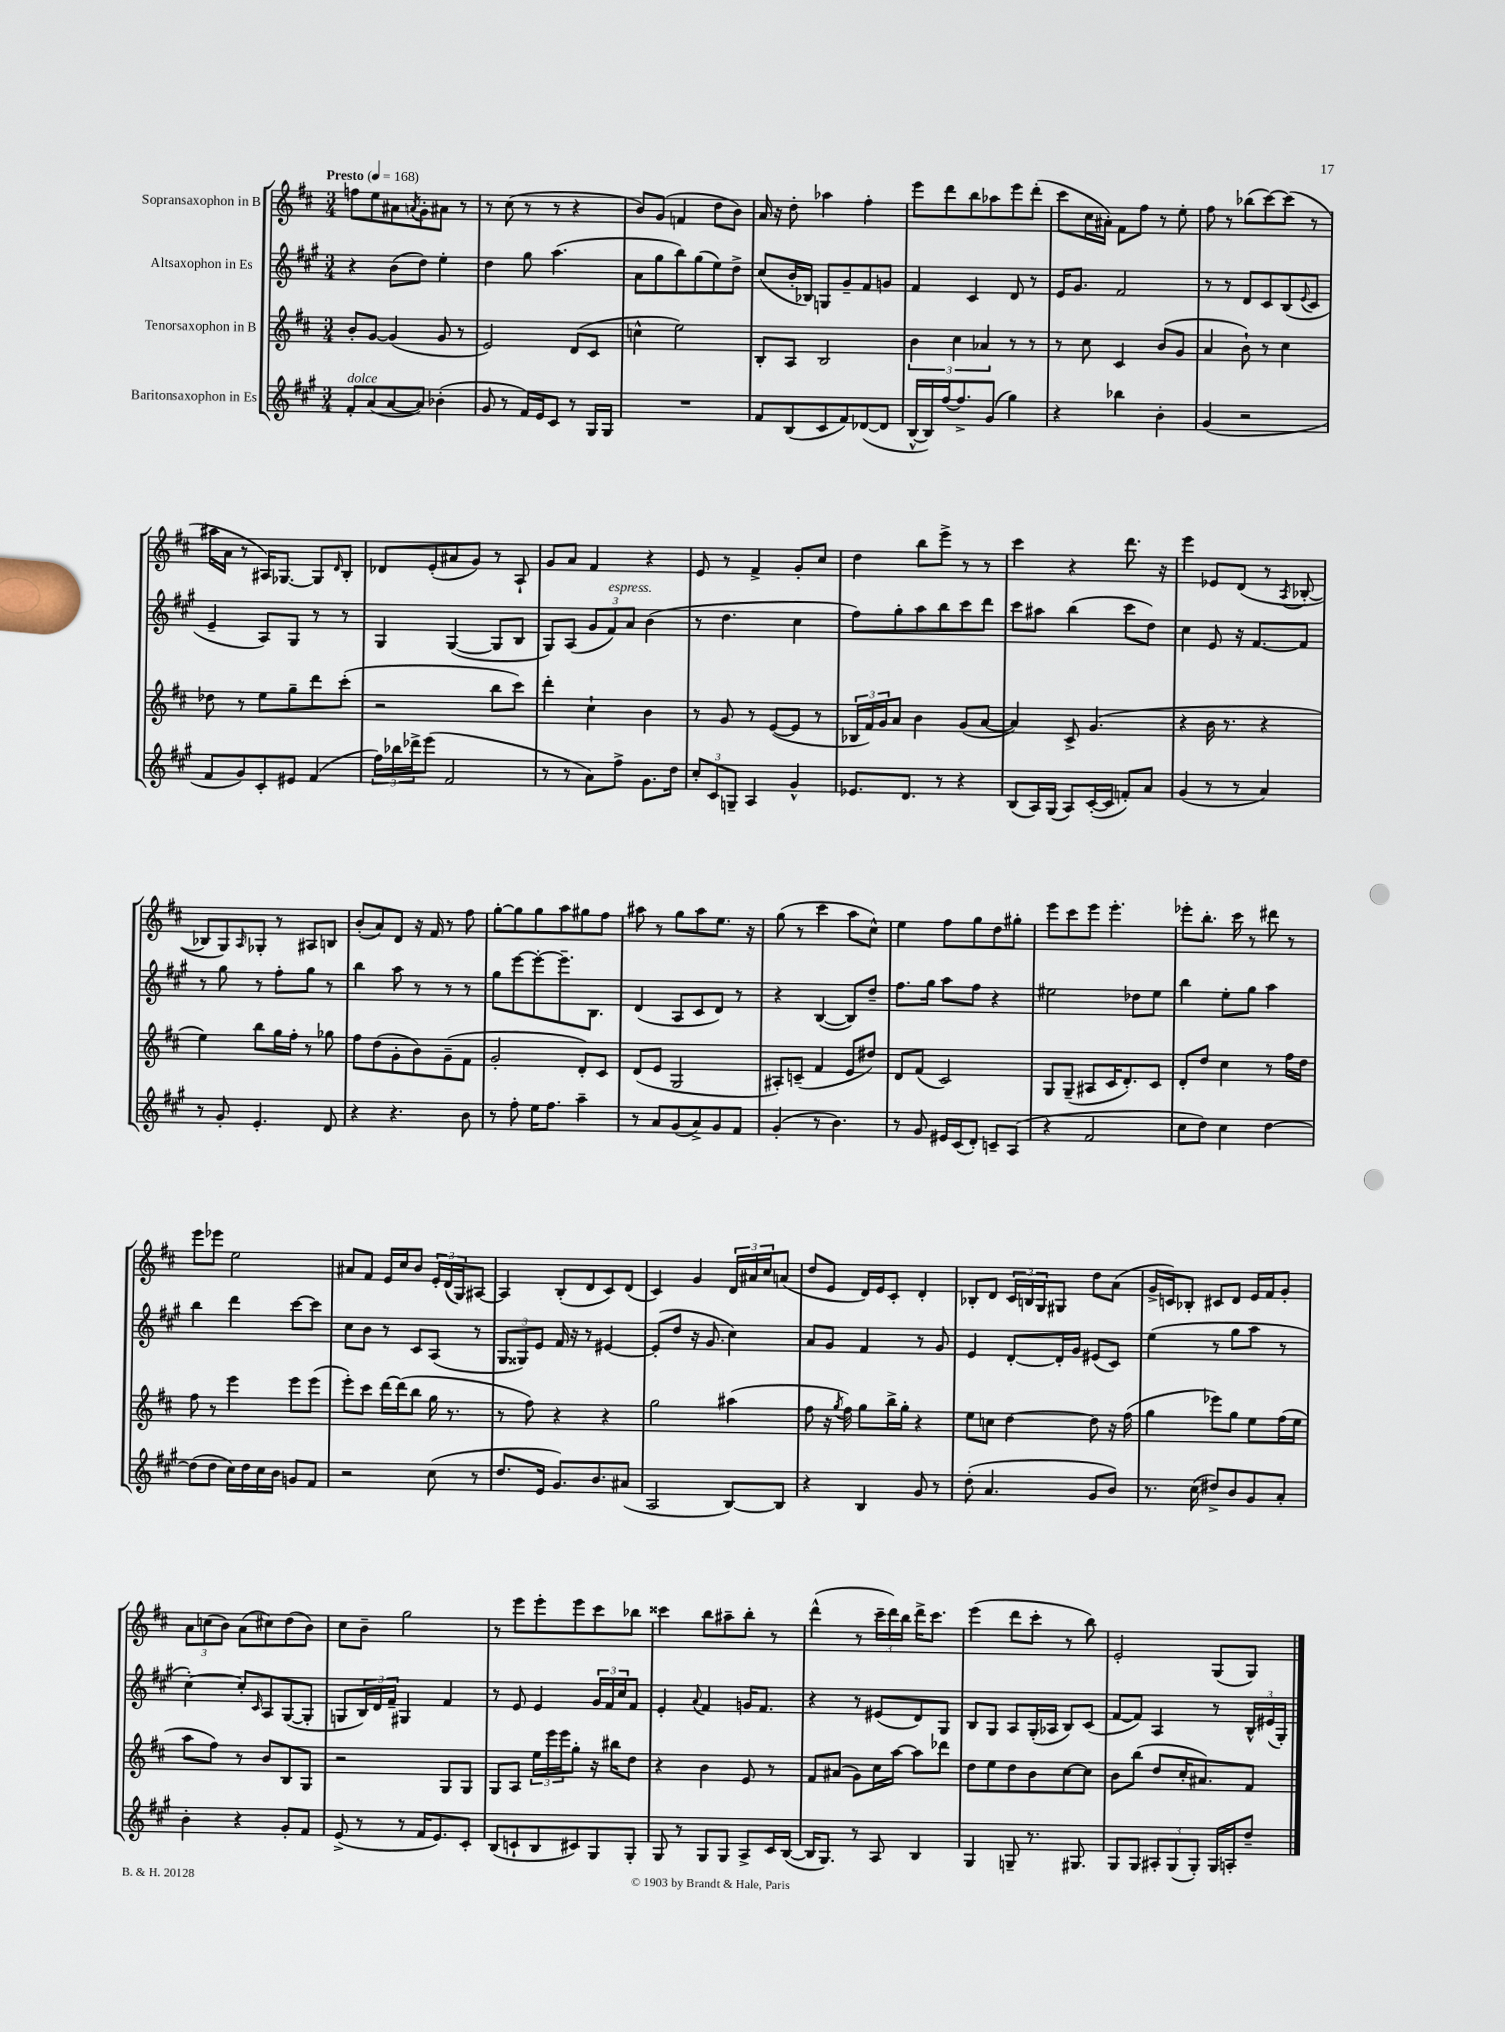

**kern	**kern	**kern	**kern
*part4	*part3	*part2	*part1
*staff4	*staff3	*staff2	*staff1
*I"Baritonsaxophon in Es	*I"Tenorsaxophon in B	*I"Altsaxophon in Es	*I"Sopransaxophon in B
*clefG2	*clefG2	*clefG2	*clefG2
*k[f#c#g#]	*k[f#c#]	*k[f#c#g#]	*k[f#c#]
*M3/4	*M3/4	*M3/4	*M3/4
*MM168	*MM168	*MM168	*MM168
=1	=1	=1	=1
!	!	!	!LO:TX:a:B:t=Presto
!LO:TX:a:i:t=dolce	!	!	!
8f#'/L	8b'/L	4r	8ffn\L
(8a/	[8g/J	.	8ee\
[8a/	(4g/]	(8b\L	8a#X\
.	.	.	8qan/
8a/J])	.	8dd\J)	8g'\
(4b-X'\	8g/	4ee'\	8a#X\J
.	8r	.	8r
=2	=2	=2	=2
8g#/	2e/)	4dd\	8r
8r	.	.	(8cc#\
16f#/LL)	.	8gg#\	8r
16e/J	.	.	.
8c#/J	.	(4.aa\	8r
8r	(8d/L	.	4r
16G#/LL	8c#/J	.	.
16G#/JJ	.	.	.
=3	=3	=3	=3
2.r	4ccn^^\	8a\L	8b/L)
.	.	8gg#\	(8g/J
.	2ee\)	8bb\)	4fn/
.	.	(8gg#\	.
.	.	8ee\)	8dd\L
.	.	8dd^\J	8b\J)
=4	=4	=4	=4
8f#/L	8B'/L	(8cc#/L	16a/
.	.	.	16r
(8B/	8A/J	16b'/L	8dd'\
.	.	16B-X/JJ)	.
8c#/	2B/	8Gn/L	4aa-X\
8f#/)	.	8g#~/	.
([8d-X/	.	8f#/	4ff#'\
8d-/J]	.	8gn/J	.
=5	=5	=5	=5
[16B^^/LL	6b\	4f#/	8eee\L
16B/])	.	.	.
[16ff#/J	.	.	8ddd\
.	6cc#\	.	.
8.ff#^/]	.	.	.
.	.	4c#/	8bb\
.	6a-X/	.	.
(8g#/J	.	.	8aa-X\
4gg#\)	8r	8d/	8eee\
.	8r	8r	(8ddd'\J
=6	=6	=6	=6
4r	8r	16e/KL	8ccc#\L
.	.	8.g#/J	.
.	8cc#\	.	16cc#\L
.	.	.	16a#X'\JJ)
4bb-X\	4c#/	2f#/	8f#\L
.	.	.	8ff#\J
4b'\	(8b/L	.	8r
.	8g/J	.	8ee'\
=7	=7	=7	=7
(4g#/	4a/	8r	8ff#\
.	.	8r	8r
2r	8b`\)	8d/L	(8bb-X\L
.	8r	8c#/	[8ccc#\)
.	4cc#\	(8B/	(8ccc#\J]
.	.	8qqe/	.
.	.	8c#/J	8r
!!LO:LB:g=z
=8	=8	=8	=8
8f#/L	8dd-X\	4e~/	16aa#X\LL
.	.	.	16a\JJ
8g#/)	8r	.	8r
8c#'/	8ee\L	8A/L)	16A#X/KL)
.	.	.	[8.G-X/J
8e#X/J	8gg~\	8G#/J	.
(4f#/	8ddd\	8r	8G-/L]
.	.	.	16qqd/
.	(8ccc#'\J	8r	8B'/J
=9	=9	=9	=9
24ff#\LL)	2r	4G#/	8d-X/L
24bb-X\	.	.	.
24ddd-X^\J	.	.	.
(8eee\J	.	.	(8e'/
2f#/	.	([4G#/	8a#X/
.	.	.	8g/J)
.	8bb\L	8G#/L]	8r
.	8ccc#\J)	8B/J	8A`/
=10	=10	=10	=10
8r	4ddd'\	8G#/L)	8g/L
8r	.	(8A/J	8a/J
8a\L)	4cc#`\	12g#/L	4f#/
!	!	!LO:TX:a:i:t=espress.	!
.	.	12f#/)	.
8ff#^\J	.	.	.
.	.	12a/J	.
8.g#\L	4b\	(4b\	4r
16dd\Jk	.	.	.
=11	=11	=11	=11
12cc#'/L	8r	8r	8e/
12c#/	.	.	.
.	8g/	4.dd\	8r
12Gn~/J	.	.	.
4A/	8r	.	4f#^/
.	([8e/L	.	.
4g#^^/	8e/J]	4cc#\	8g'/L
.	8r	.	8cc#/J
=12	=12	=12	=12
8.e-X/L	24B-X/LL	8ff#\L)	4dd\
.	24f#/)	.	.
.	24g/J	.	.
.	8a/J	8gg#'\	.
8.d/J	.	.	.
.	4b\	8aa\	8bb\L
8r	.	8bb\	8eee^\J
4r	(8g/L	8ccc#\	8r
.	[8a/J	8ddd\J	8r
=13	=13	=13	=13
(8B/L	4a/])	8ccc#\L	4ccc#\
16A/L)	.	8aa#X\J	.
(16G#/JJ	.	.	.
8A/L)	8c#^/	(4bb\	4r
([16c#'/L	(4.g/	.	.
16c#/JJ]	.	.	.
8fn'/L)	.	8ccc#\L	8.ddd\
8a/J	.	8dd\J)	.
.	.	.	16r
=14	=14	=14	=14
(4g#/	4r	4cc#\	4eee\
8r	16b\	8e/	8e-X/L
.	8.r	.	.
8r	.	16r	(8d/J
.	.	[8.f#/L	.
4a/)	4r	.	8r
.	.	.	8qA/
.	.	8f#/J]	[8B-X'/
!!LO:LB:g=z
=15	=15	=15	=15
8r	4ee\)	8r	8B-X/L]
8g#'/	.	8gg#\	8G/)
.	.	.	16qqA/
4.e'/	8bb\L	8r	8G-X'/J
.	16gg\L	8ff#'\L	8r
.	16ff#'\JJ	.	.
.	8r	8gg#\J	8A#X/L
8d/	8gg-X\	8r	8Bn/J
=16	=16	=16	=16
4r	8ff#\L	4bb\	(8b'/L
.	(8dd\	.	8a/)
4.r	8g'\	8aa\	8d/J
.	8b\)	8r	16r
.	.	.	16f#/
.	(8g~\	8r	8r
8b\	8f#\J	8r	8ff#\
=17	=17	=17	=17
8r	2g'/	8gg#\L	[8gg'\L
8ff#'\	.	[8eee\	8gg\]
16ee\KL	.	8eee'\_	8gg\
8.ff#\J	.	.	.
.	.	8.eee~\]	8aa\
4aa~\	8d'/L)	.	8gg#X\
.	.	8.B\J	.
.	8c#/J	.	8ff#\J
=18	=18	=18	=18
8r	(8d/L	(4d/	8aa#X\
8a/L	8e/J	.	8r
(8g#/	2G/	8A/L	8gg\L
8a^/)	.	8c#/	8aa#\
8g#/	.	8d/J)	8.ee\J
8f#/J	.	8r	.
.	.	.	16r
=19	=19	=19	=19
(4g#'/	8A#X'/L)	4r	(8gg\
.	(8cn~/J	.	8r
8r	4f#/	([4B/	4ccc#\
4.b\)	.	.	.
.	8e/L	8B/L])	8aa\L
.	8dd#X/J)	8dd~/J	8cc#^^\J)
=20	=20	=20	=20
8r	8d/L	8.ff#\L	4ee\
8g#/	(8f#/J	.	.
.	.	16gg#\Jk	.
16e#X/LL	2c#/)	8aa\L	8ff#\L
(16c#/J	.	.	.
8d'/J)	.	8ff#\J	8gg\
8cn~/L	.	4r	8dd\
(8A/J	.	.	8gg#X'\J
=21	=21	=21	=21
4r	8G/L	2ee#X\	8eee\L
.	(8G~/J	.	8ccc#\
2f#/	8A#X/L	.	8eee\J
.	16c#/K	.	4.eee'\
.	8.d'/)	.	.
.	.	8dd-X\L	.
.	8c#/J	8ee#\J	.
=22	=22	=22	=22
8cc#\L	8d'/L	4bb\	8eee-X'\L
8dd\J)	8dd/J	.	8.bb'\J
4cc#\	4cc#\	8ee'\L	.
.	.	.	16ccc#\
.	.	8gg#\J	8r
[4dd\	8r	4aa\	8ddd#X\
.	16ff#\LL	.	8r
.	16dd\JJ	.	.
!!LO:LB:g=z
=23	=23	=23	=23
(8dd\L]	8ff#\	4bb\	8eee\L
8dd\J	8r	.	8eee-X\J
16cc#\LL)	4eee\	4ddd\	2ee\
16dd\	.	.	.
16cc#\	.	.	.
16b\JJ	.	.	.
8gn/L	8eee\L	[8ccc#\L	.
8f#/J	(8eee\J	8ccc#\J]	.
=24	=24	=24	=24
2r	8eee'\L)	8cc#\L	8a#X/L
.	8ccc#\J	8b\J	8f#/J
.	[16ddd\LL	8r	16e/LL
.	(16ddd\J]	.	16cc#/J
.	8bb\J	8c#/L	8b/J
(8cc#\	16gg\	(8A/J	24e'/LL
.	.	.	(24d/
.	8.r	.	.
.	.	.	24G/J)
8r	.	8r	[8A#X/J
=25	=25	=25	=25
8.dd/L	8r	12G#/L	4A#/]
.	.	12G##X/)	.
.	8ff#\)	.	.
.	.	12e/J	.
16e/Jk	.	.	.
8.g#/L)	4r	16f#/	(8B'/L
.	.	16r	.
.	.	8r	8d/
8.b/	.	.	.
.	4r	[4e#X/	8c#/)
(8a#X/J	.	.	(8d/J
=26	=26	=26	=26
2A/	2gg\	(8e#'/L]	4c#/)
.	.	8dd/J	.
.	.	16r	4g/
.	.	8.g#/	.
[8B/L)	(4aa#X\	4cc#\)	24d/LL
.	.	.	24a#X/
.	.	.	24cc#/J
8B/J]	.	.	(8an/J
=27	=27	=27	=27
4r	8ff#\	8a/L	8dd/L
.	16r	8g#/J	8e/J
.	8qgg/	.	.
.	16ff#\)	.	.
4B/	8gg\L	4f#/	16d/LL)
.	.	.	16e/J
.	16bb^\L	.	8c#'/J
.	16gg'\JJ	.	.
8g#/	4r	8r	4d'/
8r	.	8g#/	.
=28	=28	=28	=28
(8dd'\	8ee\L	4e/	8B-X'/L
4.a/	8ccn\J	.	8d/J
.	[4dd\	[8d'/L	24c#/LL
.	.	.	24Bn/
.	.	.	24G/J
.	.	16d'/L]	8G#X/J
.	.	16g#/JJ	.
8g#/L	8dd\]	(8e#X/L	8dd\L
8b/J)	16r	8c#/J)	(8a\J
.	(16ff#\	.	.
=29	=29	=29	=29
8.r	4gg\	(4ee\	16g^/LL
.	.	.	16cn/J)
.	.	.	8B-X'/J
(16cc#\	.	.	.
8dd#X^/L)	8eee-X\L)	8r	8c#X/L
8b/	8gg\J	8gg#\L	8d/J
8g#/	8ee\L	8aa\J	16e/LL
.	.	.	16f#/J
8a'/J	(16ff#\L	8r	8g'/J
.	16ee\JJ	.	.
!!LO:LB:g=z
=30	=30	=30	=30
4b'\	8aa\L	[4cc#'\)	12a\L
.	.	.	(12ccn\
.	8ff#\J)	.	.
.	.	.	12b\J)
4r	8r	8cc#'/L]	(8a\L
.	.	16qqc#/	.
.	8b/L	8A/	8cc#X\)
8g#'/L	8B/	([8G#/	(8dd\
8f#/J	8G/J	8G#'/J]	8b\J)
=31	=31	=31	=31
(8e^/	2r	8Gn/L	8cc#\L
8r	.	24B/L)	8b~\J
.	.	24d/	.
.	.	24f#~/JJ	.
8r	.	4G#X/	2gg\
16f#/KL	.	.	.
8.e/)	.	.	.
.	8G/L	4f#/	.
8c#'/J	8G/J	.	.
=32	=32	=32	=32
(8B/L	8G/L	8r	8r
8cn`/	8A/J	8e/	8eee\L
8B/	24ee\LL	4e/	8eee'\
.	24eee\	.	.
.	24eee\J	.	.
8c#X/)	8gg'\J	.	8eee\
8G#/	16r	24g#/LL	8ccc#\
.	.	24f#/	.
.	16bb#X\KL	.	.
.	.	24cc#/J	.
8G#'/J	8dd\J	8f#/J	8bb-X\J
=33	=33	=33	=33
8G#/	4r	4e'/	4ccc##X\
8r	.	.	.
.	.	8qqa/	.
8G#/L	4b\	4f#/	8bb\L
8G#/J	.	.	8aa#X~\
8A^/L	8e/	16gn/KL	8bb'\J
.	.	8.f#/J	.
16c#/L	8r	.	8r
([16B/JJ	.	.	.
=34	=34	=34	=34
16B/KL]	8f#/L	4r	(4ddd^^\
8.G#/J)	.	.	.
.	(8a#X/J	.	.
8r	8g\L)	8r	8r
8A/	16cc#\L	(8e#X/L	24ccc#~\LL
.	.	.	24ddd\)
.	[16aa\JJ	.	.
.	.	.	24bb\JJ
4B/	8aa\L]	8d/)	16ddd^\KL
.	.	.	8.ccc#\J
.	8ddd-X\J	8G#/J	.
=35	=35	=35	=35
4G#/	8dd\L	8B/L	(4eee\
.	8ee\	8G#/J	.
8Gn~/	8dd\	8A/L	8ddd\L
8.r	8b\	(16G#'/L	8ccc#'\J
.	.	16A-X/JJ	.
.	[8cc#\	8B/L)	8r
8.G#X/	.	.	.
.	8cc#\J]	(8c#/J	8bb\)
=36	=36	=36	=36
8G#/L	8b\L	[8f#/L	2e'/
8G#/J	(8bb\J	8f#/J])	.
12A#X'/L	8dd/L	4A/	.
(12G#/	.	.	.
.	16cc#'/K	.	.
12G#'/J)	.	.	.
.	8.a#X/)	.	.
16G#/LL	.	8r	(8G/L
16An'/J	.	.	.
8dd~/J	8f#/J	24B^^/LL	8G/J)
.	.	(24e#X/	.
.	.	24G#'/JJ)	.
==	==	==	==
*-	*-	*-	*-
